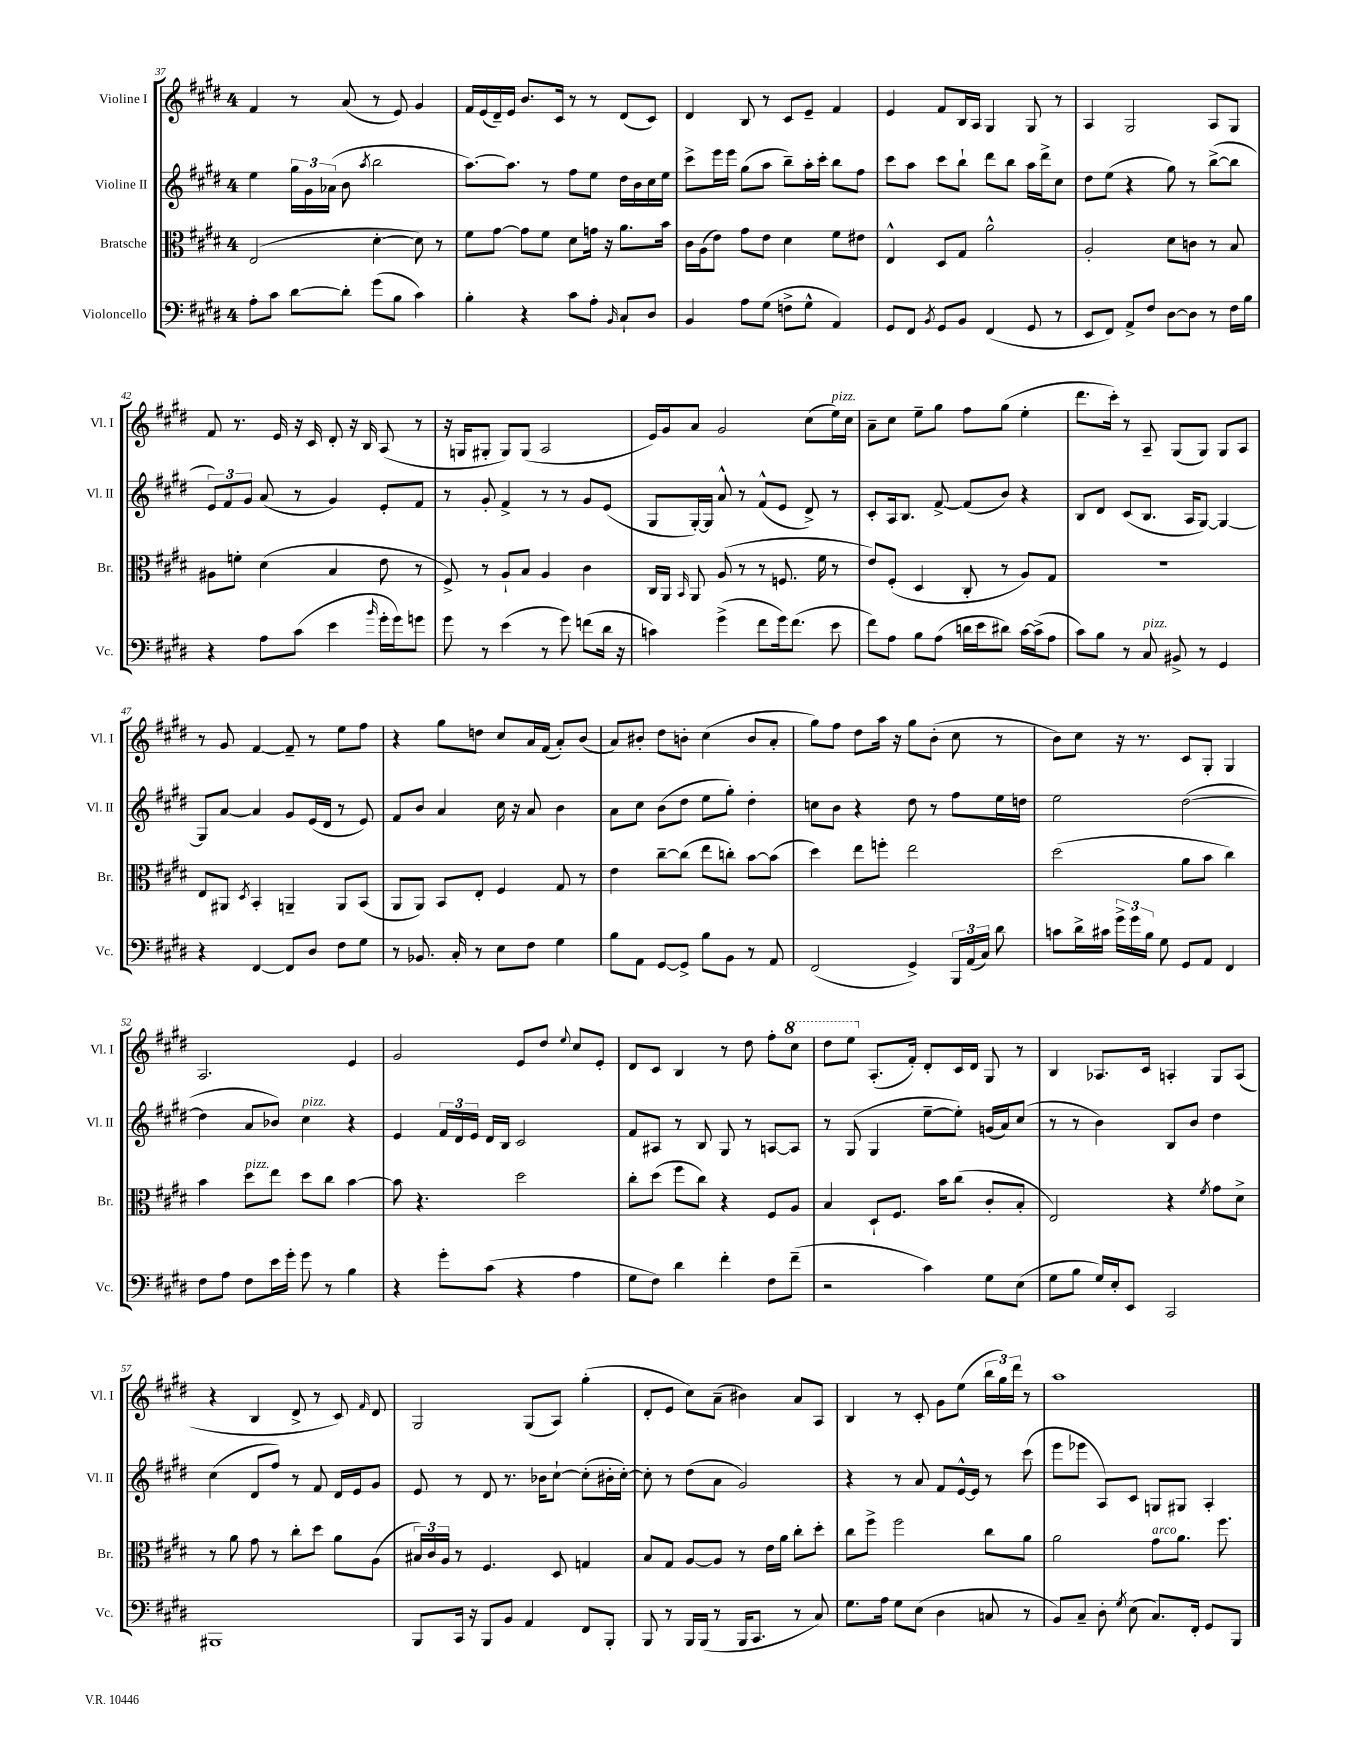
<<
\new StaffGroup <<
\new Staff = "s0" \with { instrumentName = "Violine I" shortInstrumentName = "Vl. I" } {
    \clef treble \key e \major \once \override Staff.TimeSignature.style = #'single-digit \time 4/4
    \autoBeamOff fis'4 r8 a'8( r8 e'8) gis'4 |
    fis'16[ e'16( dis'16--) e'16] b'8.[ cis'16] r8 r8 dis'8[( cis'8]) |
    dis'4 b8 r8 cis'8[ e'8]-- fis'4 |
    e'4 fis'8[ b16 a16] gis4 gis8 r8 |
    a4 gis2 a8[ gis8] |
    fis'8 r8. e'16 r16 cis'16 dis'8-. r16 b16 a8( r8 |
    r16 g16[ gis8]-. gis8[) gis8]( a2 |
    e'16[) gis'16 a'8] gis'2 cis''8[( e''16^\markup { \italic "pizz." }) cis''16] |
    a'8[-- cis''8] e''8[-- gis''8] fis''8[ gis''8]( e''4-. |
    dis'''8.[ cis'''16]-.) r8 a8-- gis8[( gis8]) gis8[ a8] |
    r8 gis'8 fis'4~ fis'8-- r8 e''8[ fis''8] |
    r4 gis''8[ d''8] cis''8[ a'16 fis'16]( a'8[-.) b'8]( |
    a'8[) bis'8]-. dis''8[ b'8]-. cis''4( b'8[ a'8]-. |
    gis''8[) fis''8] dis''8[ a''16] r16 gis''8[ b'8]-.( cis''8 r8 |
    b'8[) cis''8] r16 r8. cis'8[ gis8]-. gis4 |
    a2. e'4 |
    gis'2 e'8[ dis''8] \appoggiatura { e''8 } cis''8[ e'8]-. |
    dis'8[ cis'8] b4 r8 dis''8 fis''8[-. \ottava #1 cis'''8] |
    dis'''8[ e'''8] \ottava #0 a8.[-.( fis'16]-.) dis'8[-. cis'16 dis'16] gis8 r8 |
    b4 aes8.[ cis'16] a4-. gis8[ a8]( |
    r4 b4 dis'8-> r8 cis'8) \grace { fis'16 } dis'8 |
    gis2 gis8[( a8]) gis''4-.( |
    dis'8[-. e'8] cis''8[) a'8]--( bis'4) a'8[ a8] |
    b4 r8 cis'8-. gis'8[ e''8]( \tuplet 3/2 { b''16[ gis''16) dis'''16] } r8 |
    a''1 \bar "|." |
}
\new Staff = "s1" \with { instrumentName = "Violine II" shortInstrumentName = "Vl. II" } {
    \clef treble \key e \major \once \override Staff.TimeSignature.style = #'single-digit \time 4/4
    \autoBeamOff e''4 \tuplet 3/2 { gis''16[ gis'16 aes'16]( } b'8 \acciaccatura { a''8 } b''2 |
    a''8.[~) a''8.] r8 fis''8[ e''8] dis''16[ b'16 cis''16 e''16] |
    cis'''8[-> e'''16 e'''16] gis''8[( a''8] b''8[--) a''16-. cis'''16]-. b''8[ fis''8] |
    cis'''8[ a''8] cis'''8[ b''8]-! dis'''8[ b''8] a''16[ dis'''16-> cis''8] |
    dis''8[ e''8]( r4 gis''8) r8 b''8[~->( b''8] |
    \tuplet 3/2 { e'8[) fis'8 gis'8] } a'8( r8 gis'4) e'8[-. fis'8] |
    r8 gis'8-. fis'4-> r8 r8 gis'8[ e'8]( |
    gis8[ gis16~-.) gis16] a'8-^ r8 fis'8[-^( e'8] dis'8->) r8 |
    cis'8[-. a16 b8.] fis'8~-> fis'8[( b'8]) r4 |
    b8[ dis'8] cis'8[( b8.] a16[ gis8]~) gis4~ |
    gis8[ a'8]~ a'4 gis'8[ e'16( dis'16] r8 e'8) |
    fis'8[ b'8] a'4 cis''16 r16 a'8 b'4 |
    a'8[ cis''8] b'8[( dis''8] e''8[ gis''8]-.) dis''4-. |
    c''8[ b'8] r4 dis''8 r8 fis''8[ e''16 d''16] |
    e''2 dis''2~( |
    dis''4 a'8[ bes'8]) cis''4^\markup { \italic "pizz." } r4 |
    e'4 \tuplet 3/2 { fis'16[ dis'16 e'16] } dis'16[ b16] cis'2 |
    fis'8[ ais8] r8 b8 gis8 r8 a8[~ a8] |
    r8 gis8( gis4 e''8[~-- e''8]-.) g'16[( a'16) cis''8]( |
    r8 r8 b'4) b8[ b'8] dis''4 |
    cis''4( dis'8[ fis''8]) r8 fis'8 dis'16[ e'16 gis'8] |
    e'8 r8 dis'8 r8. bes'16[ cis''8]~-! cis''8[-.( bis'16-. cis''16]~-.) |
    cis''8-. r8 dis''8[( a'8] gis'2) |
    r4 r8 a'8 fis'8[ e'16~-^ e'16] r8 cis'''8( |
    e'''8[ ees'''8] a8[) cis'8] g8[ gis8] a4-. \bar "|." |
}
\new Staff = "s2" \with { instrumentName = "Bratsche" shortInstrumentName = "Br." } {
    \clef alto \key e \major \once \override Staff.TimeSignature.style = #'single-digit \time 4/4
    \autoBeamOff e2( dis'4~-. dis'8) r8 |
    fis'8[ gis'8]~ gis'8[ fis'8] dis'8[ g'16] r16 a'8.[ b'16] |
    cis'16[ a16( e'8]) gis'8[ e'8] dis'4 fis'8[ eis'8] |
    e4-^ dis8[ gis8] a'2-^ |
    a2-. dis'8[ c'8] r8 b8 |
    ais8[ f'8]-. dis'4( b4 e'8 r8 |
    fis8->) r8 a8[-! b8] a4 cis'4 |
    cis16[ a,16] \grace { b,16 } a,8 a8( r8 r8 f8. fis'16 r8 |
    e'8[) fis8]-.( dis4 cis8-. r8 a8[) gis8] |
    R1 |
    e8[ ais,8] \acciaccatura { dis8 } b,4-. a,4-- a,8[ b,8]( |
    a,8[ a,8]) b,8[ e8]-. fis4 gis8 r8 |
    e'4 cis''8[~-- cis''8]( e''8[ c''8]-.) b'8[~ b'8]( |
    dis''4) e''8[ f''8]-. e''2 |
    dis''2( a'8[ b'8] cis''4) |
    b'4 dis''8[^\markup { \italic "pizz." } e''8] dis''8[ cis''8] b'4~ |
    b'8 r4. dis''2 |
    cis''8[-. dis''8]( fis''8[ cis''8]) r4 fis8[ a8] |
    b4 dis8[-! fis8.] b'16[ cis''8]( cis'8[-. b8]-. |
    e2) r4 \acciaccatura { fis'8 } gis'8[ dis'8]-> |
    r8 a'8 gis'8 r8 cis''8[-. dis''8] a'8[ a8]( |
    \tuplet 3/2 { bis16[) cis'16 a16] } r8 fis4. dis8 g4 |
    b8[ gis8] a8[~ a8] r8 e'16[ a'16] cis''8[-. dis''8]-. |
    cis''8[ fis''8]-> fis''2 cis''8[ a'8] |
    a'2 gis'8[^\markup { \italic "arco" } a'8.] fis''8. \bar "|." |
}
\new Staff = "s3" \with { instrumentName = "Violoncello" shortInstrumentName = "Vc." } {
    \clef bass \key e \major \once \override Staff.TimeSignature.style = #'single-digit \time 4/4
    \autoBeamOff a8[-. cis'8] dis'8[~ dis'8]-. gis'8[( b8] cis'4) |
    b4-. r4 cis'8[ a8]-. \grace { b,16 } cis8[-! dis8] |
    b,4 a8[ gis8]( f8[-> gis8]-^ a,4) |
    gis,8[ fis,8] \acciaccatura { b,8 } gis,8[ b,8] fis,4( gis,8 r8 |
    e,8[ fis,8]) a,8[-> fis8] dis8[~ dis8] r8 fis16[ b16] |
    r4 a8[ cis'8]( e'4 \grace { b'16 } gis'16[-. gis'16) g'8] |
    gis'8 r8 e'4( r8 gis'8) f'8[( dis'16] r16 |
    c'4) gis'4->( fis'8[ gis'16) fis'8.]( e'8 |
    fis'8[) a8] b8[ a8]( d'16[ e'16 dis'8]) cis'16[~ cis'16->( a8] |
    cis'8[) b8] r8 cis8^\markup { \italic "pizz." } bis,8-> r8 gis,4 |
    r4 fis,4~ fis,8[ dis8] fis8[ gis8] |
    r8 bes,8. cis16-. r8 e8[ fis8] gis4 |
    b8[ a,8] gis,8[~ gis,8]-> b8[ b,8] r8 a,8 |
    fis,2( gis,4->) \tuplet 3/2 { b,,16[ a,16( cis16]) } dis'8 |
    c'8[ dis'16-> cis'16] \tuplet 3/2 { gis'16[-> gis'16 b16] } gis8 gis,8[ a,8] fis,4 |
    fis8[ a8] fis8[ e'16 gis'16]-. gis'8 r8 b4 |
    r4 gis'8[-. cis'8]( r4 a4 |
    gis8[ fis8]) dis'4 fis'4-. fis8[ fis'8]--( |
    r2 cis'4) gis8[ e8]( |
    gis8[ b8] gis16[) e16-. e,8] cis,2 |
    bis,,1 |
    b,,8[ cis,16] r16 b,,8[ b,8] a,4 fis,8[ b,,8]-. |
    b,,8 r8 b,,16[ b,,16]( r8 b,,16[ cis,8.] r8 cis8) |
    gis8.[ a16] gis8[ e8]( dis4 c8 r8 |
    b,8[) cis8]-- dis8-. \acciaccatura { gis8 } e8( cis8.[) fis,16]-. gis,8[ b,,8] \bar "|." |
}
>>
>>
\layout { \context { \Score currentBarNumber = #37 } }
